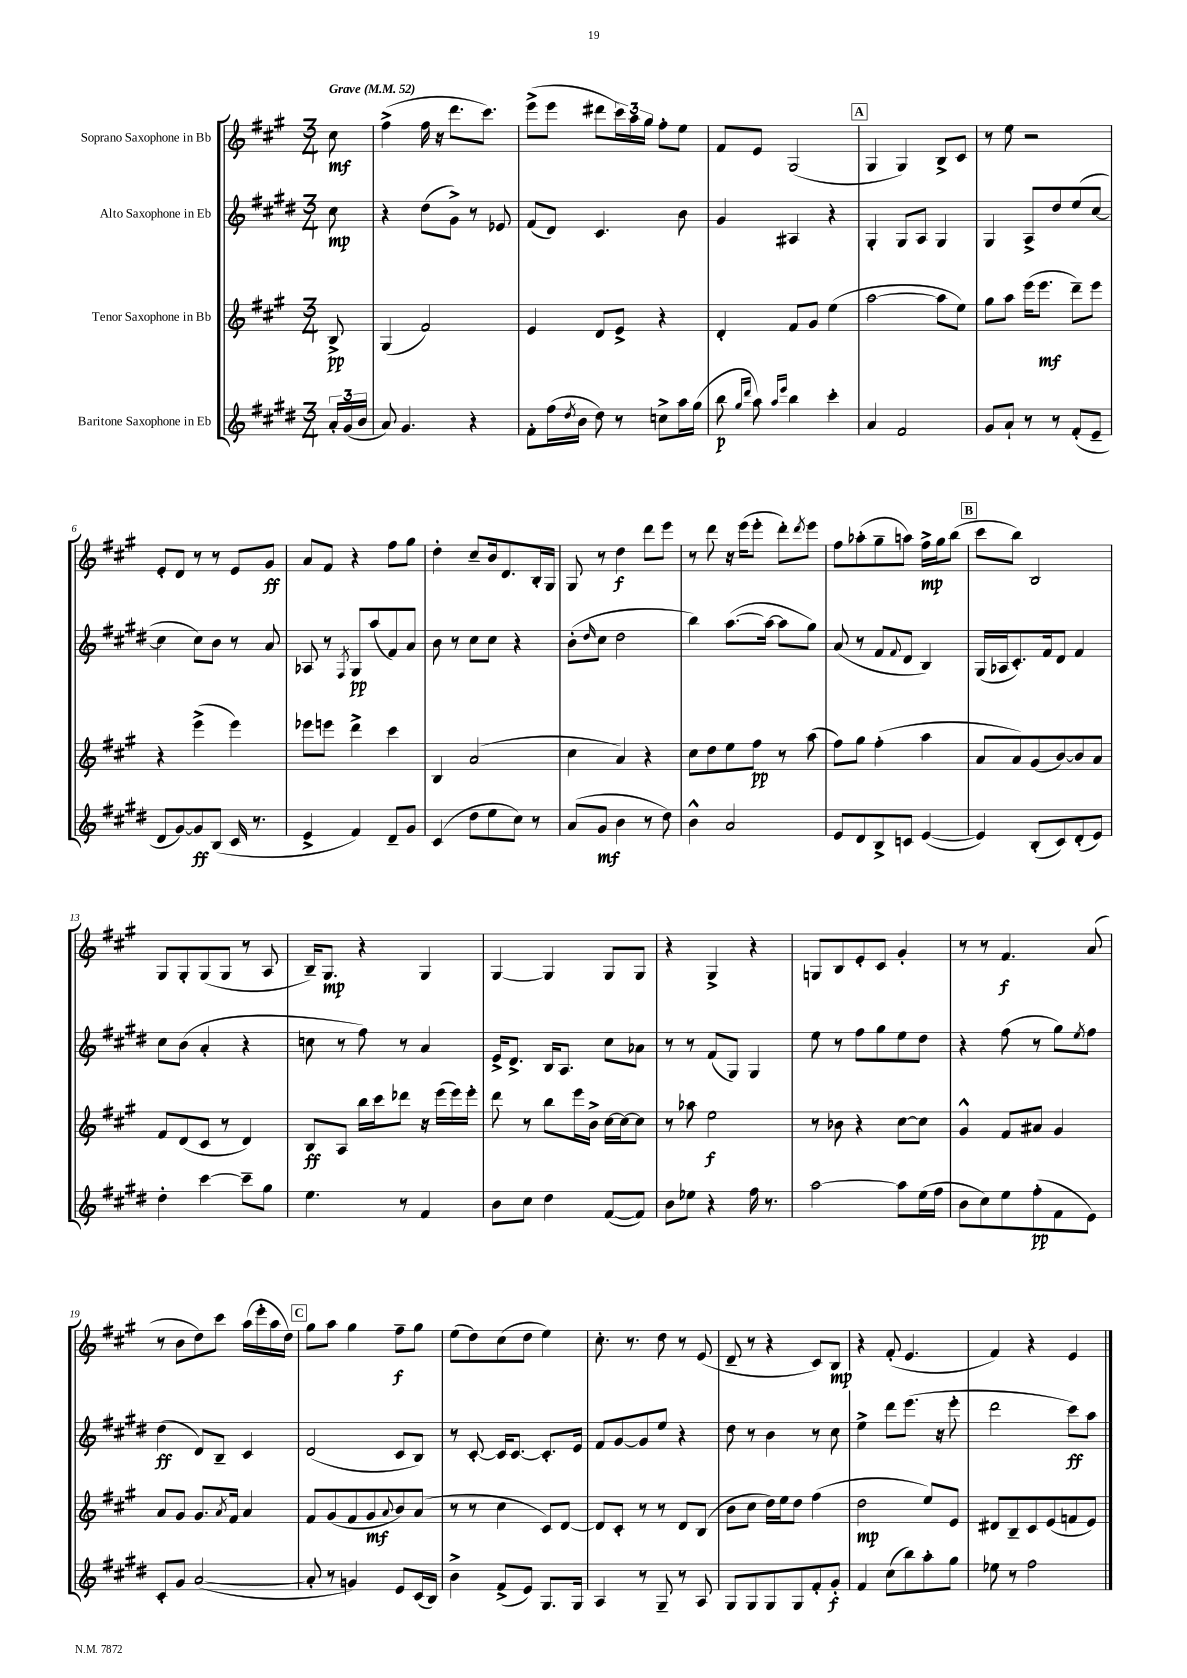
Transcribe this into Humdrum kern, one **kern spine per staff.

**kern	**dynam	**kern	**dynam	**kern	**dynam	**kern	**dynam
*part4	*part4	*part3	*part3	*part2	*part2	*part1	*part1
*staff4	*staff4	*staff3	*staff3	*staff2	*staff2	*staff1	*staff1
*I"Baritone Saxophone in Eb	*	*I"Tenor Saxophone in Bb	*	*I"Alto Saxophone in Eb	*	*I"Soprano Saxophone in Bb	*
*clefG2	*	*clefG2	*	*clefG2	*	*clefG2	*
*k[f#c#g#d#]	*	*k[f#c#g#]	*	*k[f#c#g#d#]	*	*k[f#c#g#]	*
*M3/4	*	*M3/4	*	*M3/4	*	*M3/4	*
*MM52	*	*MM52	*	*MM52	*	*MM52	*
=	=	=	=	=	=	=	=
!	!	!	!	!	!	!LO:TX:a:B:t=Grave	!
24a'/LL	.	8B^/	pp	8cc#\	mp	8cc#\	mf
(24g#/	.	.	.	.	.	.	.
24b/JJ	.	.	.	.	.	.	.
=1	=1	=1	=1	=1	=1	=1	=1
8a/)	.	(4G#/	.	4r	.	(4ff#^\	.
4.g#/	.	.	.	.	.	.	.
.	.	2f#/)	.	(8dd#\L	.	16ff#\	.
.	.	.	.	.	.	16r	.
.	.	.	.	8g#^\J)	.	8.ddd\L	.
4r	.	.	.	8r	.	.	.
.	.	.	.	.	.	8.ccc#\J)	.
.	.	.	.	8e-X/	.	.	.
=2	=2	=2	=2	=2	=2	=2	=2
8f#'\L	.	4e/	.	(8f#/L	.	(8eee^\L	.
(16ff#\L	.	.	.	8d#/J)	.	8eee\J	.
8qdd#/	.	.	.	.	.	.	.
16b\JJ	.	.	.	.	.	.	.
8dd#\)	.	8d/L	.	4.c#/	.	8ddd#X\L	.
8r	.	8e^/J	.	.	.	24ccc#\L)	.
.	.	.	.	.	.	24aa\	.
.	.	.	.	.	.	24gg#\JJ	.
8ccn^\L	.	4r	.	.	.	8ff#'\L	.
16aa\L	.	.	.	8b\	.	8ee\J	.
(16gg#\JJ	.	.	.	.	.	.	.
=3	=3	=3	=3	=3	=3	=3	=3
8bb\	p	4d'/	.	4g#/	.	8f#/L	.
16qqgg#/LL	.	.	.	.	.	.	.
16qqddd#/JJ	.	.	.	.	.	.	.
8aa\)	.	.	.	.	.	8e/J	.
16qqaa/LL	.	.	.	.	.	.	.
16qqeee/JJ	.	.	.	.	.	.	.
4bb\	.	8f#/L	.	4A#X/	.	(2G#/	.
.	.	8g#/J	.	.	.	.	.
4ccc#'\	.	(4ee\	.	4r	.	.	.
!!LO:REH:place=s1:t=A
=4	=4	=4	=4	=4	=4	=4	=4
4a/	.	[2aa\	.	4G#'/	.	4G#/	.
2f#/	.	.	.	8G#/L	.	4G#/)	.
.	.	.	.	8A/J	.	.	.
.	.	8aa\L]	.	4G#/	.	8B^/L	.
.	.	8ee\J)	.	.	.	8c#/J	.
=5	=5	=5	=5	=5	=5	=5	=5
8g#/L	.	8gg#\L	.	4G#/	.	8r	.
8a`/J	.	8aa\J	.	.	.	8ee\	.
8r	.	(16eee\KL	.	8A^/L	.	2r	.
.	.	8.eee\J	mf	.	.	.	.
8r	.	.	.	8dd#/	.	.	.
(8f#'/L	.	8ddd~\L)	.	(8ee/	.	.	.
8e~/J	.	8eee\J	.	[8cc#/J	.	.	.
!!LO:LB:g=z
=6	=6	=6	=6	=6	=6	=6	=6
8d#/L	.	4r	.	4cc#\]	.	8e'/L	.
[8g#/)	.	.	.	.	.	8d/J	.
8g#/]	ff	(4eee^\	.	8cc#\L)	.	8r	.
(8B/J	.	.	.	8b\J	.	8r	.
16c#/	.	4eee\)	.	8r	.	8e/L	.
8.r	.	.	.	.	.	.	.
.	.	.	.	8a/	.	8g#/J	ff
=7	=7	=7	=7	=7	=7	=7	=7
4e^/	.	8eee-X\L	.	8A-X/	.	8a/L	.
.	.	8eeen\J	.	8r	.	8f#/J	.
.	.	.	.	8qF#/	.	.	.
4f#/)	.	4ddd^\	.	8G#/L	pp	4r	.
.	.	.	.	(8aa/	.	.	.
8d#~/L	.	4ccc#\	.	8f#/)	.	8ff#\L	.
8g#/J	.	.	.	8a/J	.	8gg#\J	.
=8	=8	=8	=8	=8	=8	=8	=8
(4c#/	.	4B/	.	8b\	.	4dd'\	.
.	.	.	.	8r	.	.	.
8dd#\L	.	(2a/	.	8cc#\L	.	8cc#~/L	.
8ee\	.	.	.	8cc#\J	.	16b/k	.
.	.	.	.	.	.	8.d/	.
8cc#\J)	.	.	.	4r	.	.	.
8r	.	.	.	.	.	16B'/L	.
.	.	.	.	.	.	16G#/JJ	.
=9	=9	=9	=9	=9	=9	=9	=9
(8a/L	.	4cc#\	.	(8b'\L	.	8G#/	.
.	.	.	.	16qqdd#/	.	.	.
8g#/J	mf	.	.	8cc#\J	.	8r	.
4b\	.	4a/)	.	2dd#\	.	4dd\	f
8r	.	4r	.	.	.	8ddd\L	.
8dd#\)	.	.	.	.	.	8eee\J	.
=10	=10	=10	=10	=10	=10	=10	=10
4b^^\	.	8cc#\L	.	4bb\)	.	8r	.
.	.	8dd\	.	.	.	8ddd\	.
2a/	.	8ee\	.	([8.aa\L	.	16r	.
.	.	.	.	.	.	(16eee\KL	.
.	.	8ff#\J	pp	.	.	8eee'\J	.
.	.	.	.	16aa\Jk_	.	.	.
.	.	8r	.	8aa\L]	.	8ddd'\L)	.
.	.	.	.	.	.	8qddd/	.
.	.	(8aa\	.	8gg#\J)	.	8eee\J	.
=11	=11	=11	=11	=11	=11	=11	=11
8e/L	.	8ff#\L)	.	(8a/	.	8ff#\L	.
8d#/	.	8gg#\J	.	8r	.	(8aa-X'\	.
8B^/	.	(4ff#'\	.	8f#/L	.	8gg#~\	.
.	.	.	.	8qqf#/	.	.	.
8cn/J	.	.	.	8d#/J	.	8aan\J)	.
([4e/	.	4aa\	.	4B/)	.	16ff#^\LL	mp
.	.	.	.	.	.	16gg#\J	.
.	.	.	.	.	.	(8bb\J	.
!!LO:REH:place=s1:t=B
=12	=12	=12	=12	=12	=12	=12	=12
4e/])	.	8a/L	.	(16G#/LL	.	8ccc#\L	.
.	.	.	.	16A-X/J	.	.	.
.	.	8a/)	.	8.c#'/)	.	8bb\J)	.
(8B'/L	.	(8g#/	.	.	.	2B/	.
.	.	.	.	16f#/k	.	.	.
8c#/)	.	[8b/)	.	8d#/J	.	.	.
(8d#'/	.	8b/]	.	4f#/	.	.	.
8e/J)	.	8a/J	.	.	.	.	.
!!LO:LB:g=z
=13	=13	=13	=13	=13	=13	=13	=13
4dd#'\	.	8f#/L	.	8cc#\L	.	8G#/L	.
.	.	(8d/	.	(8b\J	.	8G#'/	.
[4ccc#\	.	8c#/J	.	4a'/	.	(8G#/	.
.	.	8r	.	.	.	8G#/J	.
8ccc#~\L]	.	4d/)	.	4r	.	8r	.
8gg#\J	.	.	.	.	.	8A/	.
=14	=14	=14	=14	=14	=14	=14	=14
4.ee\	.	8B/L	ff	8ccn\	.	16B~/KL)	.
.	.	.	.	.	.	8.G#/J	mp
.	.	8A/J	.	8r	.	.	.
.	.	16bb\LL	.	8ff#\)	.	4r	.
.	.	16ccc#\J	.	.	.	.	.
8r	.	8ddd-X\J	.	8r	.	.	.
4f#/	.	16r	.	4a/	.	4G#/	.
.	.	(16eee\LL	.	.	.	.	.
.	.	16eee\)	.	.	.	.	.
.	.	16eee'\JJ	.	.	.	.	.
=15	=15	=15	=15	=15	=15	=15	=15
8b\L	.	8ddd\	.	16e^/KL	.	[4G#/	.
.	.	.	.	8.d#^/J	.	.	.
8cc#\J	.	8r	.	.	.	.	.
4dd#\	.	8bb\L	.	16B/KL	.	4G#/]	.
.	.	.	.	8.A/J	.	.	.
.	.	16eee\L	.	.	.	.	.
.	.	16b^\JJ	.	.	.	.	.
([8f#/L	.	[16cc#\LL	.	8cc#\L	.	8G#/L	.
.	.	16cc#\J_	.	.	.	.	.
8f#/J])	.	8cc#\J]	.	8a-X\J	.	8G#/J	.
=16	=16	=16	=16	=16	=16	=16	=16
8b\L	.	8r	.	8r	.	4r	.
8ee-X\J	.	8aa-X\	.	8r	.	.	.
4r	.	2ee\	f	(8f#/L	.	4G#^/	.
.	.	.	.	8G#/J)	.	.	.
16ff#\	.	.	.	4G#/	.	4r	.
8.r	.	.	.	.	.	.	.
=17	=17	=17	=17	=17	=17	=17	=17
[2aa\	.	8r	.	8ee\	.	8Gn/L	.
.	.	8b-X\	.	8r	.	8B/	.
.	.	4r	.	8ff#\L	.	8e'/	.
.	.	.	.	8gg#\	.	8c#/J	.
8aa\L]	.	[8cc#\L	.	8ee\	.	4g#'/	.
(16ee\L	.	8cc#\J]	.	8dd#\J	.	.	.
16ff#\JJ	.	.	.	.	.	.	.
=18	=18	=18	=18	=18	=18	=18	=18
8b\L	.	4g#^^/	.	4r	.	8r	.
8cc#\)	.	.	.	.	.	8r	.
8ee\	.	8f#/L	.	(8ff#\	.	4.f#/	f
(8ff#'\	pp	8a#X/J	.	8r	.	.	.
8f#\	.	4g#/	.	8gg#\L)	.	.	.
.	.	.	.	8qee/	.	.	.
8e\J)	.	.	.	8ff#\J	.	(8a/	.
!!LO:LB:g=z
=19	=19	=19	=19	=19	=19	=19	=19
8c#'/L	.	8a/L	.	(4dd#\	ff	8r	.
8g#/J	.	8g#/J	.	.	.	8b\L	.
([2a/	.	8.g#/L	.	8d#/L)	.	8dd\)	.
.	.	.	.	8B~/J	.	8ccc#\J	.
.	.	8qa/	.	.	.	.	.
.	.	16f#/Jk	.	.	.	.	.
.	.	4a/	.	4c#/	.	(16aa\LL	.
.	.	.	.	.	.	16eee'\	.
.	.	.	.	.	.	16aa\	.
.	.	.	.	.	.	16dd\JJ)	.
!!LO:REH:place=s1:t=C
=20	=20	=20	=20	=20	=20	=20	=20
8a'/]	.	8f#/L	.	(2d#/	.	8gg#\L	.
8r	.	(8g#/	.	.	.	8aa\J	.
4gn/)	.	8f#/	.	.	.	4gg#\	.
.	.	8g#/	mf	.	.	.	.
.	.	8qqa/	.	.	.	.	.
8e/L	.	8b/)	.	8c#/L	.	8ff#~\L	f
(16c#/L	.	(8a/J	.	8B/J)	.	8gg#\J	.
16B/JJ)	.	.	.	.	.	.	.
=21	=21	=21	=21	=21	=21	=21	=21
4b^\	.	8r	.	8r	.	(8ee\L	.
.	.	8r	.	[8c#'/	.	8dd\)	.
(8f#^/L	.	4cc#\	.	16c#/KL]	.	(8cc#\	.
.	.	.	.	[8.c#/J	.	.	.
8e/J)	.	.	.	.	.	8dd\J	.
8.G#/L	.	8c#/L)	.	8.c#'/L]	.	4ee\)	.
.	.	[8d/J	.	.	.	.	.
16G#/Jk	.	.	.	16e/Jk	.	.	.
=22	=22	=22	=22	=22	=22	=22	=22
4A/	.	8d/L]	.	8f#/L	.	8.cc#'\	.
.	.	8c#'/J	.	[8g#/	.	.	.
.	.	.	.	.	.	8.r	.
8r	.	8r	.	8g#/]	.	.	.
8G#~/	.	8r	.	8ee/J	.	8dd\	.
8r	.	8d/L	.	4r	.	8r	.
8A/	.	(8B/J	.	.	.	(8e/	.
=23	=23	=23	=23	=23	=23	=23	=23
8G#/L	.	8b\L	.	8dd#\	.	8d~/	.
8G#/	.	8cc#\J	.	8r	.	8r	.
8G#/	.	16dd\LL)	.	4b\	.	4r	.
.	.	16ee\J	.	.	.	.	.
8G#/	.	8dd\J	.	.	.	.	.
8f#'/	.	(4ff#\	.	8r	.	8c#/L)	.
8g#'/J	f	.	.	8cc#\	.	8B/J	mp
=24	=24	=24	=24	=24	=24	=24	=24
4f#/	.	2dd\	mp	4ee^\	.	4r	.
(8cc#\L	.	.	.	8ddd#\L	.	(8f#'/	.
8bb\)	.	.	.	(8.eee\J	.	4.e/	.
8aa'\	.	8ee/L)	.	.	.	.	.
.	.	.	.	16r	.	.	.
8gg#\J	.	8e/J	.	8eee'\	.	.	.
=25	=25	=25	=25	=25	=25	=25	=25
8ee-X\	.	8d#X/L	.	2ddd#\	.	4f#/)	.
8r	.	8B~/	.	.	.	.	.
2ff#\	.	8c#/	.	.	.	4r	.
.	.	(8e/	.	.	.	.	.
.	.	8fn/	.	8ccc#\L)	ff	4e/	.
.	.	8e/J)	.	8aa\J	.	.	.
==	==	==	==	==	==	==	==
*-	*-	*-	*-	*-	*-	*-	*-
